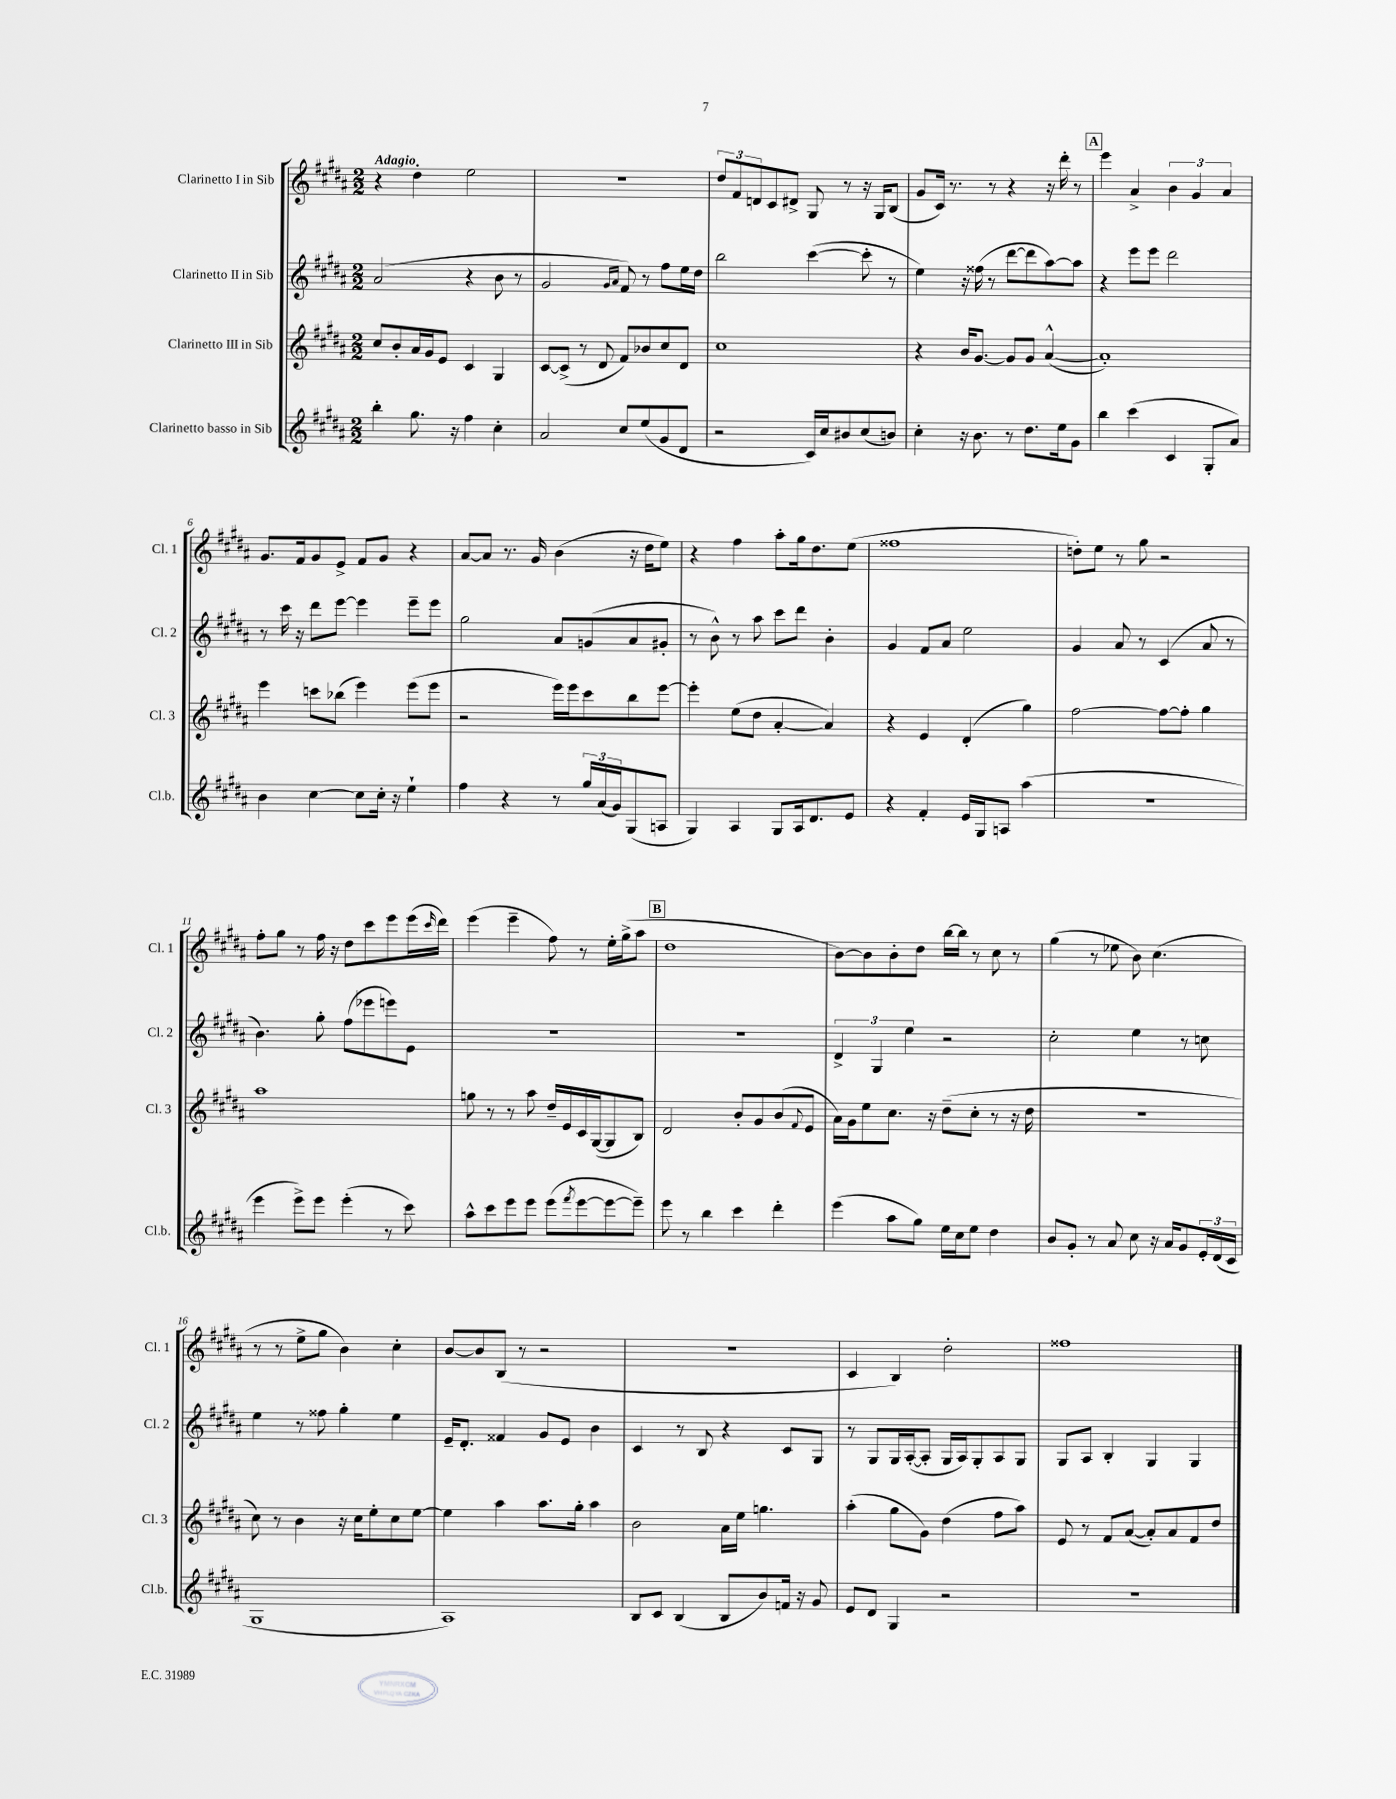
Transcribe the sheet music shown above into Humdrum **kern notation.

**kern	**kern	**kern	**kern
*part4	*part3	*part2	*part1
*staff4	*staff3	*staff2	*staff1
*I"Clarinetto basso in Sib	*I"Clarinetto III in Sib	*I"Clarinetto II in Sib	*I"Clarinetto I in Sib
*I'Cl.b.	*I'Cl. 3	*I'Cl. 2	*I'Cl. 1
*clefG2	*clefG2	*clefG2	*clefG2
*k[f#c#g#d#a#]	*k[f#c#g#d#a#]	*k[f#c#g#d#a#]	*k[f#c#g#d#a#]
*M2/2	*M2/2	*M2/2	*M2/2
=1	=1	=1	=1
!	!	!	!LO:TX:a:B:t=Adagio
4bb'\	8cc#/L	(2a#/	4r
.	8b'/	.	.
8.gg#\	16a#/L	.	4dd#'\
.	16g#/J	.	.
.	8e/J	.	.
16r	.	.	.
4ff#\	4c#/	4r	2ee\
4cc#'\	4G#/	8b\	.
.	.	8r	.
=2	=2	=2	=2
2a#/	[8c#/L	2g#/	1r
.	(8c#^/J]	.	.
.	8r	.	.
.	8d#/	.	.
.	.	16qqg#/LL	.
.	.	16qqa#/JJ	.
8cc#/L	8f#/L)	8f#/)	.
(8ee/	8b-X/	8r	.
8g#/	8cc#/	8ff#\L	.
8d#/J	8d#/J	16ee\L	.
.	.	16dd#\JJ	.
=3	=3	=3	=3
2r	1cc#	2bb\	12dd#/L
.	.	.	12f#/
.	.	.	12dn/
.	.	.	8c#/
.	.	.	8d#X^/J
16c#/LL)	.	([4ccc#\	8G#/
16cc#/J	.	.	.
8b#X/	.	.	8r
(8cc#/	.	8ccc#'\]	16r
.	.	.	16G#/KL
8bn/J)	.	8r	(8B/J
=4	=4	=4	=4
4cc#'\	4r	4ee\)	8g#/L
.	.	.	16c#/Jk)
.	.	.	8.r
16r	16b/KL	16r	.
8.b\	[8.g#/J	(16ff##X\	.
.	.	8r	8r
8r	8g#/L]	[8ddd#\L	4r
8.dd#\L	8g#/J	8ddd#\]	.
.	([4a#^^/	[8aa#\)	16r
16ee\k	.	.	16ddd#'\
8g#\J	.	8aa#\J]	8r
!!LO:REH:place=s1:t=A
=5	=5	=5	=5
4bb\	1a#'])	4r	4eee\
(4ccc#\	.	8eee\L	4a#^/
.	.	8eee\J	.
4c#/	.	2ddd#\	6b\
.	.	.	6g#/
8G#'/L	.	.	.
.	.	.	6a#/
8a#/J)	.	.	.
!!LO:LB:g=z
=6	=6	=6	=6
4b\	4eee\	8r	8.g#/L
.	.	16ccc#\	.
.	.	16r	16f#/k
[4cc#\	8cccn\L	8ddd#\L	8g#/
.	(8bb-X\J	[8eee\J	8e^/J
8cc#\L]	4eee\)	4eee\]	8f#/L
16cc#'\Jk	.	.	8g#/J
16r	.	.	.
4ee`\	(8eee\L	8eee~\L	4r
.	8eee\J	8eee\J	.
=7	=7	=7	=7
4ff#\	2r	2gg#\	[8a#/L
.	.	.	8a#/J]
4r	.	.	8.r
.	.	.	16g#/
8r	16eee\LL)	8a#/L	(4b\
.	16eee\J	.	.
24gg#/LL	8ccc#\	(8gn/	.
(24a#/	.	.	.
24g#/J)	.	.	.
(8G#/	8bb\	8a#/	16r
.	.	.	16dd#\KL
8An/J	[8eee\J	8g#X'/J	8ee\J)
=8	=8	=8	=8
4G#/)	4eee'\]	8r	4r
.	.	8b^^\)	.
4A#/	(8ee\L	8r	4ff#\
.	8dd#\J	8aa#\	.
8G#/L	[4a#'/	8ccc#\L	8aa#'\L
16A#/k	.	8ddd#\J	16gg#\k
8.d#/	.	.	8.dd#\
.	4a#/])	4b'\	.
8e/J	.	.	(8ee\J
=9	=9	=9	=9
4r	4r	4g#/	1ff##X
4f#'/	4e/	8f#/L	.
.	.	8a#/J	.
16e/LL	(4d#'/	2ee\	.
16G#/J	.	.	.
8An/J	.	.	.
(4aa#\	4gg#\)	.	.
=10	=10	=10	=10
1r	[2ff#\	4g#/	8ddn'\L)
.	.	.	8ee\J
.	.	8a#/	8r
.	.	8r	8gg#\
.	8ff#\L_	(4c#/	2r
.	8ff#'\J]	.	.
.	4gg#\	8a#/	.
.	.	8r	.
!!LO:LB:g=z
=11	=11	=11	=11
4eee\	1aa#	4.b\)	8ff#'\L
.	.	.	8gg#\J
8eee^\L)	.	.	8r
8eee\J	.	8gg#'\	16ff#\
.	.	.	16r
(4eee'\	.	(8ff#\L	8dd#\L
.	.	8eee-X\	8ccc#\
8r	.	8eeen\)	8eee\
8ccc#\)	.	8e\J	(16eee\L
.	.	.	16qqccc#/
.	.	.	16ddd#\JJ)
=12	=12	=12	=12
8aa#^^\L	8ggn\	1r	(4eee\
8ccc#\	8r	.	.
8eee\	8r	.	4eee~\
8eee\J	8aa#\	.	.
(8eee\L	16dd#~/LL	.	8ff#\)
.	16e/	.	.
8qfff#/	.	.	.
[8eee\	16c#/	.	8r
.	([16G#/J	.	.
8eee\_	8G#/]	.	16ee'\LL
.	.	.	(16gg#^\J
8eee~\J])	8B/J)	.	8aa#\J
!!LO:REH:place=s1:t=B
=13	=13	=13	=13
8eee\	2d#/	1r	1dd#
8r	.	.	.
4bb\	.	.	.
4ccc#\	8b'/L	.	.
.	8g#/	.	.
4ddd#'\	(8b/	.	.
.	8qqf#/	.	.
.	8e/J	.	.
=14	=14	=14	=14
(4eee\	16a#\LL)	6d#^/	[8b\L)
.	16g#\J	.	.
.	8ee\	.	8b\]
.	.	6G#/	.
8aa#\L	8.cc#\J	.	8b'\
.	.	6ee\	.
8gg#\J)	.	.	8dd#\J
.	16r	.	.
16ee\LL	(8dd#~\L	2r	[16bb\LL
16cc#\J	.	.	16bb\JJ]
8ee\J	8cc#'\J	.	8r
4dd#\	8r	.	8cc#\
.	16r	.	8r
.	16dd#\	.	.
=15	=15	=15	=15
8b/L	1r	2cc#'\	(4gg#\
8g#'/J	.	.	.
8r	.	.	8r
8a#/	.	.	8ee-X\
8cc#\	.	4ee\	8b\)
16r	.	.	(4.cc#\
16a#/KL	.	.	.
8g#/	.	8r	.
24e'/L	.	8ccn\	.
(24d#/	.	.	.
24c#/JJ	.	.	.
!!LO:LB:g=z
=16	=16	=16	=16
1G#	8cc#\)	4ee\	8r
.	8r	.	8r
.	4b\	8r	8ee^\L
.	.	8ff##X\	8gg#\J
.	16r	4gg#'\	4b\)
.	16cc#\KL	.	.
.	8ee'\	.	.
.	8cc#\	4ee\	4cc#'\
.	[8ee\J	.	.
=17	=17	=17	=17
1A#)	4ee\]	16e~/KL	[8b/L
.	.	8.d#'/J	.
.	.	.	8b/]
.	4aa#\	4f##X/	(8B/J
.	.	.	8r
.	8.aa#\L	8g#/L	2r
.	.	8e/J	.
.	16gg#'\Jk	.	.
.	4aa#\	4b\	.
=18	=18	=18	=18
8B/L	2b\	4c#/	1r
8c#/J	.	.	.
(4B/	.	8r	.
.	.	8B/	.
8B/L	16a#\LL	4r	.
.	16ee\JJ	.	.
8b/)	4.ggn\	.	.
16fn/Jk	.	8c#/L	.
16r	.	.	.
8g#/	.	8G#/J	.
=19	=19	=19	=19
8e/L	(4aa#'\	8r	4c#/
8d#/J	.	8G#/L	.
4G#/	8gg#\L	16G#/L	4B/)
.	.	([16A#'/J	.
.	8g#\J)	8A#'/J]	.
2r	(4dd#\	16G#/LL	2dd#'\
.	.	16A#/J)	.
.	.	8G#'/	.
.	8ff#\L	8A#/	.
.	8aa#\J)	8G#/J	.
=20	=20	=20	=20
1r	8e/	8G#/L	1ff##X
.	8r	8A#/J	.
.	8f#/L	4B'/	.
.	([8a#/J	.	.
.	8a#'/L])	4G#/	.
.	8a#/	.	.
.	8f#/	4G#/	.
.	8dd#/J	.	.
==	==	==	==
*-	*-	*-	*-
